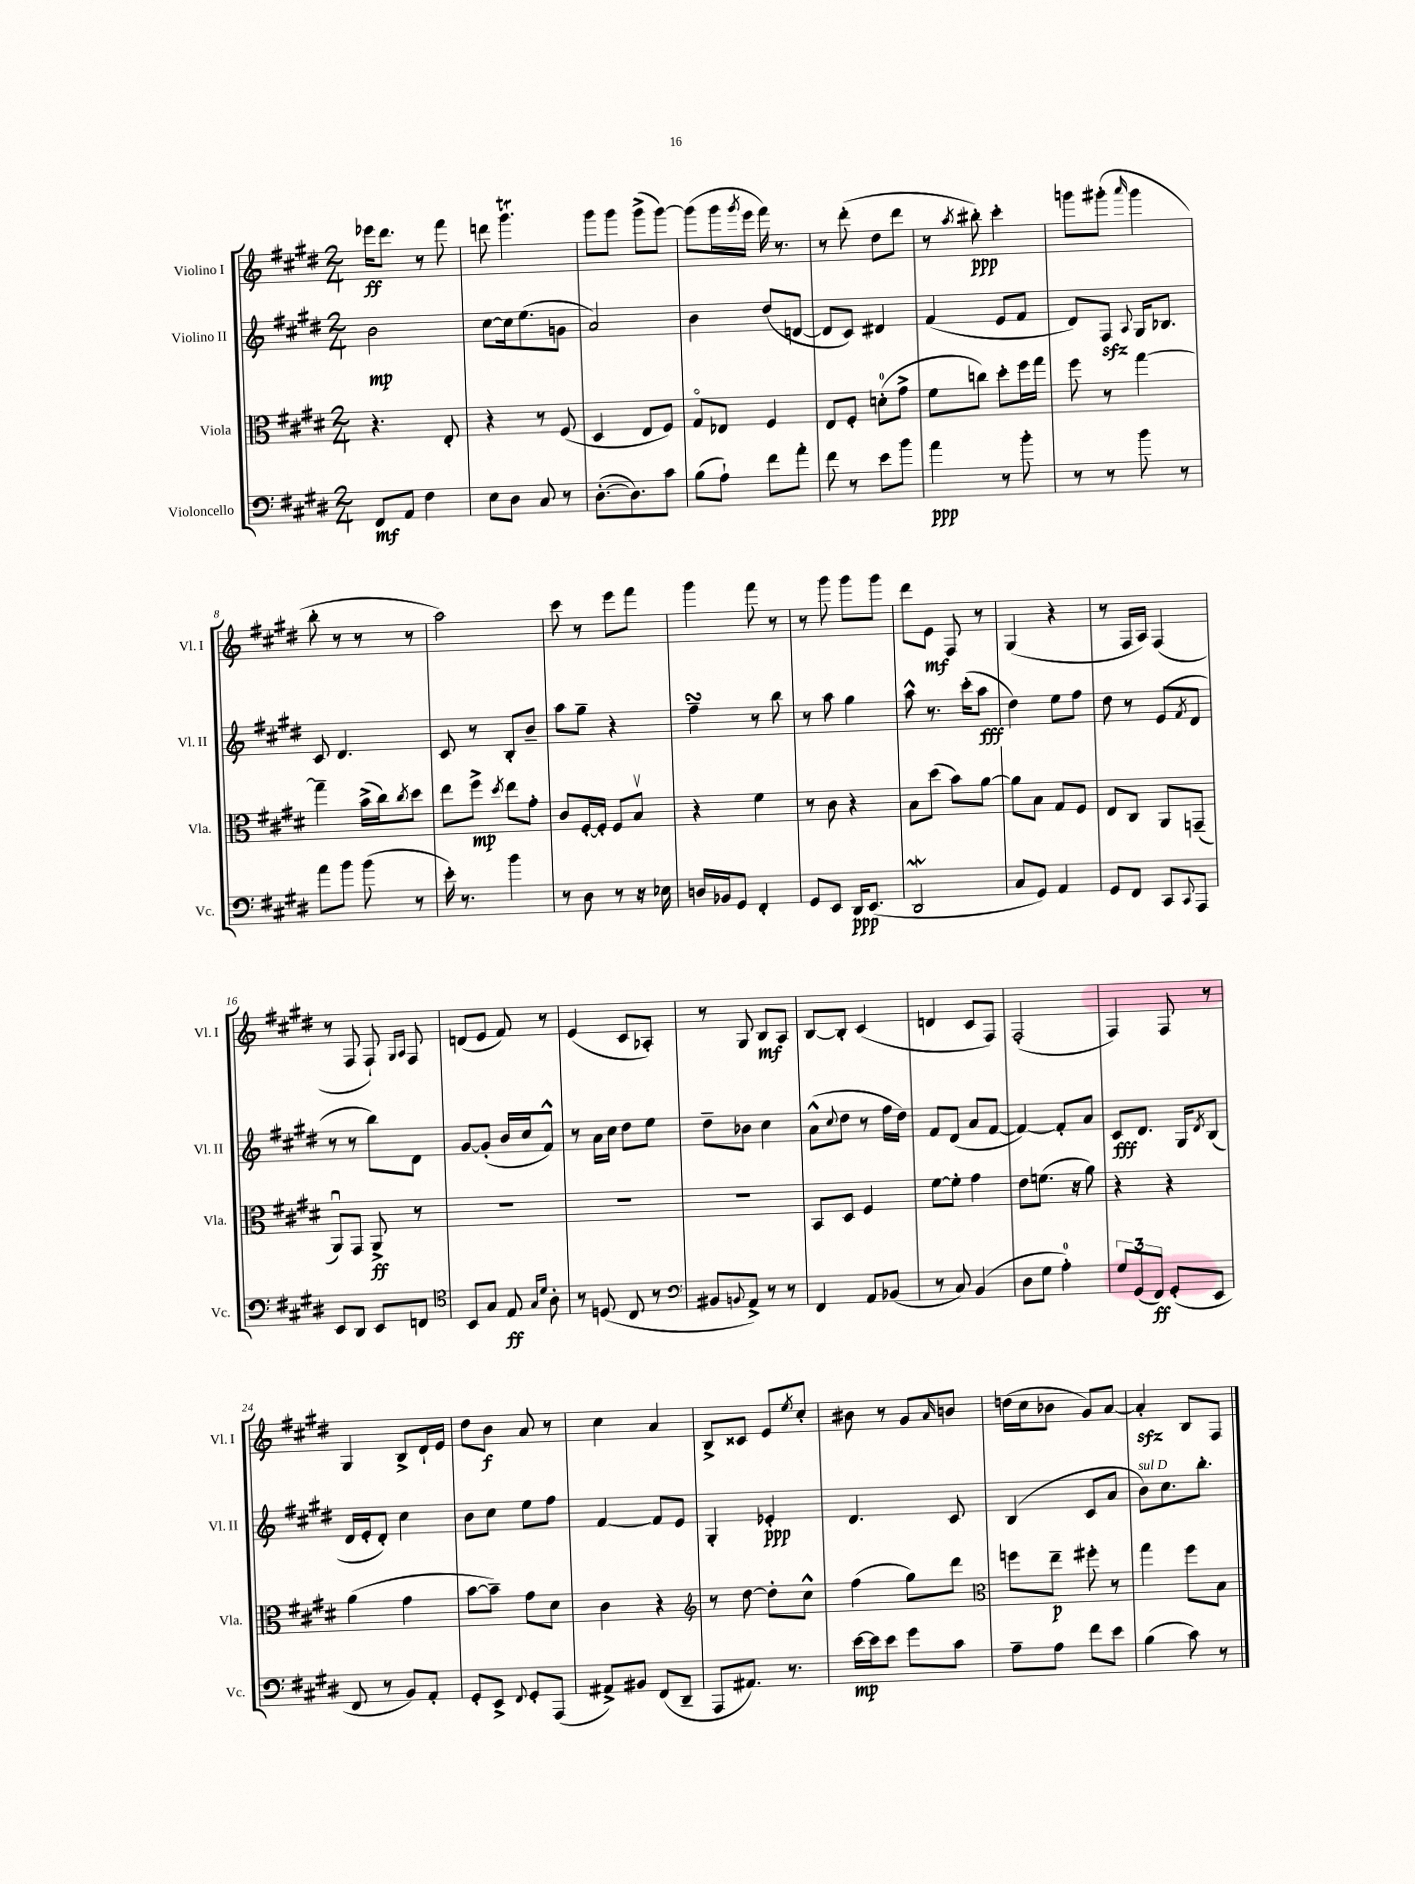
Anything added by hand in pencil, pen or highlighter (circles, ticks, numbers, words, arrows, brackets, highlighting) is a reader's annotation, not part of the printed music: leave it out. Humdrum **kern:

**kern	**dynam	**kern	**dynam	**kern	**dynam	**kern	**dynam
*part4	*part4	*part3	*part3	*part2	*part2	*part1	*part1
*staff4	*staff4	*staff3	*staff3	*staff2	*staff2	*staff1	*staff1
*I"Violoncello	*	*I"Viola	*	*I"Violino II	*	*I"Violino I	*
*I'Vc.	*	*I'Vla.	*	*I'Vl. II	*	*I'Vl. I	*
*clefF4	*	*clefC3	*	*clefG2	*	*clefG2	*
*k[f#c#g#d#]	*	*k[f#c#g#d#]	*	*k[f#c#g#d#]	*	*k[f#c#g#d#]	*
*M2/4	*	*M2/4	*	*M2/4	*	*M2/4	*
=1	=1	=1	=1	=1	=1	=1	=1
8FF#/L	mf	4.r	.	2b\	mp	16eee-X\KL	ff
.	.	.	.	.	.	8.ddd#\J	.
8AA/J	.	.	.	.	.	.	.
4F#\	.	.	.	.	.	8r	.
.	.	8E'/	.	.	.	8fff#\	.
=2	=2	=2	=2	=2	=2	=2	=2
8E\L	.	4r	.	[8cc#\L	.	8dddn\	.
8D#\J	.	.	.	16cc#\k]	.	4.ggg#t\	.
.	.	.	.	(8.ee\	.	.	.
8C#/	.	8r	.	.	.	.	.
8r	.	(8F#/	.	8gn\J	.	.	.
=3	=3	=3	=3	=3	=3	=3	=3
([8.D#'\L	.	4D#/	.	2a/)	.	8ggg#\L	.
.	.	.	.	.	.	8ggg#\J	.
8.D#\])	.	.	.	.	.	.	.
.	.	8E/L	.	.	.	(8ggg#^\L	.
8c#\J	.	8F#/J)	.	.	.	[8ggg#\J)	.
=4	=4	=4	=4	=4	=4	=4	=4
(8B\L	.	8G#/L	.	4b\	.	(8ggg#\L]	.
8A`\J)	.	8E-X/J	.	.	.	16ggg#\L	.
.	.	.	.	.	.	8qggg#/	.
.	.	.	.	.	.	16eee\JJ	.
8f#\L	.	4F#/	.	(8dd#/L	.	16fff#\)	.
.	.	.	.	.	.	8.r	.
8a'\J	.	.	.	[8dn/J	.	.	.
=5	=5	=5	=5	=5	=5	=5	=5
8f#\	.	8E/L	.	8d/L]	.	8r	.
8r	.	8F#'/J	.	8c#/J)	.	(8ddd#'\	.
8e\L	.	(8dn'\L	.	4d#X/	.	8dd#\L	.
8b\J	.	8g#^\J	.	.	.	8ddd#\J	.
=6	=6	=6	=6	=6	=6	=6	=6
4a\	ppp	8f#\L	.	(4f#/	.	8r	.
.	.	.	.	.	.	8qaa/	.
.	.	8ccn\J)	.	.	.	8bb#X'\)	ppp
8r	.	8dd#'\L	.	8e/L	.	4ccc#'\	.
8b'\	.	16ff#\L	.	8f#/J	.	.	.
.	.	16gg#\JJ	.	.	.	.	.
=7	=7	=7	=7	=7	=7	=7	=7
8r	.	8ff#\	.	8d#/L)	.	8gggn\L	.
8r	.	8r	.	8F#zz/J	.	(8ggg#X'\J	.
.	.	.	.	8qqA/	.	16qqaaa/	.
8b\	.	[4gg#\	.	16G#/KL	.	4ggg#\	.
.	.	.	.	8.B-X/J	.	.	.
8r	.	.	.	.	.	.	.
!!LO:LB:g=z
=8	=8	=8	=8	=8	=8	=8	=8
8a\L	.	4gg#~\]	.	8c#/	.	8bb'\	.
8b\J	.	.	.	4.d#/	.	8r	.
(8b\	.	(16b^\LL	.	.	.	8r	.
.	.	16cc#\J)	.	.	.	.	.
.	.	8qcc#/	.	.	.	.	.
8r	.	8dd#\J	.	.	.	8r	.
=9	=9	=9	=9	=9	=9	=9	=9
16e'\)	.	8ee\L	.	8c#/	.	2aa\)	.
8.r	.	.	.	.	.	.	.
.	.	8ff#^\J	mp	8r	.	.	.
.	.	8qdd#/	.	.	.	.	.
4b\	.	8ee\L	.	8B'/L	.	.	.
.	.	8g#'\J	.	8b~/J	.	.	.
=10	=10	=10	=10	=10	=10	=10	=10
8r	.	8c#/L	.	8aa\L	.	8ccc#\	.
8D#\	.	[16F#'/L	.	8gg#~\J	.	8r	.
.	.	16F#'/JJ]	.	.	.	.	.
8r	.	8F#/L	.	4r	.	8eee\L	.
16r	.	8Bv/J	.	.	.	8fff#\J	.
16E-X\	.	.	.	.	.	.	.
=11	=11	=11	=11	=11	=11	=11	=11
16Dn/LL	.	4r	.	4ff#sSSS~\	.	4ggg#\	.
16BB-X/J	.	.	.	.	.	.	.
8GG#/J	.	.	.	.	.	.	.
4FF#'/	.	4f#\	.	8r	.	8fff#\	.
.	.	.	.	8bb\	.	8r	.
=12	=12	=12	=12	=12	=12	=12	=12
8GG#/L	.	8r	.	8r	.	8r	.
8EE/J	.	8c#\	.	8aa\	.	8ggg#\	.
16DD#/KL	ppp	4r	.	4gg#\	.	8ggg#\L	.
(8.EE/J	.	.	.	.	.	.	.
.	.	.	.	.	.	8ggg#\J	.
=13	=13	=13	=13	=13	=13	=13	=13
2DD#W/	.	8B\L	.	8aa^^\	.	8ddd#\L	.
.	.	(8dd#\J	.	8.r	.	8e\J	mf
.	.	8b\L)	.	.	.	8F#/	.
.	.	.	.	(16ccc#'\KL	.	.	.
.	.	[8a\J	.	8aa\J	fff	8r	.
=14	=14	=14	=14	=14	=14	=14	=14
8C#/L	.	8a\L]	.	4dd#\)	.	(4G#/	.
8GG#/J)	.	8B\J	.	.	.	.	.
4AA/	.	8G#/L	.	8ee\L	.	4r	.
.	.	8F#/J	.	8ff#\J	.	.	.
=15	=15	=15	=15	=15	=15	=15	=15
8GG#/L	.	8E/L	.	8dd#\	.	8r	.
8FF#/J	.	8C#/J	.	8r	.	16F#/LL	.
.	.	.	.	.	.	16A/JJ)	.
8CC#/L	.	8AA/L	.	(8e/L	.	(4F#/	.
8qqCC#/	.	.	.	8qf#/	.	.	.
8AAA/J	.	(8GGn~/J	.	8d#/J	.	.	.
!!LO:LB:g=z
=16	=16	=16	=16	=16	=16	=16	=16
8EE/L	.	8AAu/L)	.	8r	.	8r	.
8DD#/J	.	8GG#/J	.	8r	.	8F#/	.
8EE/L	.	8AA^/	ff	8bb\L)	.	8F#`/)	.
.	.	.	.	.	.	16qqG#/LL	.
.	.	.	.	.	.	16qqA/JJ	.
8FFn/J	.	8r	.	8d#\J	.	8F#/	.
=17	=17	=17	=17	=17	=17	=17	=17
*clefC4	*	*	*	*	*	*	*
8BB/L	.	2r	.	[8g#/L	.	(8dn/L	.
8G#/J	.	.	.	(8g#'/J]	.	8e/J	.
8E/	ff	.	.	16b/LL	.	8f#/)	.
.	.	.	.	16cc#/J	.	.	.
16qqG#/LL	.	.	.	.	.	.	.
16qqd#/JJ	.	.	.	.	.	.	.
8A'\	.	.	.	8f#^^/J)	.	8r	.
=18	=18	=18	=18	=18	=18	=18	=18
8r	.	2r	.	8r	.	(4e/	.
(8Dn/	.	.	.	16a\LL	.	.	.
.	.	.	.	16cc#\JJ	.	.	.
8C#/	.	.	.	8dd#\L	.	8c#/L	.
8r	.	.	.	8ee\J	.	8A-X'/J)	.
=19	=19	=19	=19	=19	=19	=19	=19
*clefF4	*	*	*	*	*	*	*
8BB#X/L	.	2r	.	8dd#~\L	.	8r	.
8qqBBn/	.	.	.	.	.	.	.
8AA^/J)	.	.	.	8b-X\J	.	8G#/	.
8r	.	.	.	4cc#\	.	8B/L	mf
8r	.	.	.	.	.	8A/J	.
=20	=20	=20	=20	=20	=20	=20	=20
4FF#/	.	8BB/L	.	(8a^^\L	.	[8B/L	.
.	.	.	.	8qqcc#/	.	.	.
.	.	8D#/J	.	8dd#\J	.	8B'/J]	.
8AA/L	.	4F#/	.	8r	.	(4c#/	.
(8BB-X/J	.	.	.	16ff#\LL	.	.	.
.	.	.	.	16dd#\JJ)	.	.	.
=21	=21	=21	=21	=21	=21	=21	=21
8r	.	[8f#\L	.	8f#/L	.	4dn/	.
8C#/)	.	8f#'\J]	.	(8d#/J	.	.	.
(4BB/	.	4g#\	.	8a/L	.	8c#/L	.
.	.	.	.	[8f#/J	.	8F#/J)	.
=22	=22	=22	=22	=22	=22	=22	=22
8D#\L	.	8e\L	.	4f#/_)	.	(2F#'/	.
8G#\J	.	(8.fn\J	.	.	.	.	.
4A'\)	.	.	.	8f#'/L]	.	.	.
.	.	16r	.	.	.	.	.
.	.	8a\)	.	8a/J	.	.	.
=23	=23	=23	=23	=23	=23	=23	=23
12G#/L	.	4r	.	8c#/L	fff	4F#/)	.
(12GG#/	.	.	.	.	.	.	.
.	.	.	.	8.d#/J	.	.	.
12FF#/J)	ff	.	.	.	.	.	.
(8GG#'/L	.	4r	.	.	.	8F#/	.
.	.	.	.	16G#/KL	.	.	.
.	.	.	.	8qd#/	.	.	.
8EE/J	.	.	.	(8B/J	.	8r	.
!!LO:LB:g=z
=24	=24	=24	=24	=24	=24	=24	=24
8FF#/	.	(4a\	.	16d#/LL	.	4G#/	.
.	.	.	.	16e'/J	.	.	.
8r	.	.	.	8d#'/J)	.	.	.
8BB/L)	.	4g#\	.	4cc#\	.	8B^/L	.
8AA'/J	.	.	.	.	.	16d#`/L	.
.	.	.	.	.	.	16e/JJ	.
=25	=25	=25	=25	=25	=25	=25	=25
8GG#'/L	.	[8b\L	.	8b\L	.	8dd#\L	.
8EE^/J	.	8b~\J])	.	8cc#\J	.	8b\J	f
8qqFF#/	.	.	.	.	.	.	.
8GG#'/L	.	8g#\L	.	8ee\L	.	8a/	.
(8AAA/J	.	8d#\J	.	8ff#\J	.	8r	.
=26	=26	=26	=26	=26	=26	=26	=26
8AA#X^/L)	.	4c#\	.	[4f#/	.	4cc#\	.
8BB#X/J	.	.	.	.	.	.	.
(8FF#/L	.	4r	.	8f#/L]	.	4a/	.
8DD#~/J	.	.	.	8e/J	.	.	.
=27	=27	=27	=27	=27	=27	=27	=27
*	*	*clefG2	*	*	*	*	*
8AAA/L	.	8r	.	4G#'/	.	8B^/L	.
8.AA#X/J)	.	[8dd#\	.	.	.	8c##X/J	.
.	.	8dd#'\L]	.	4e-X'/	ppp	8e/L	.
8.r	.	.	.	.	.	.	.
.	.	.	.	.	.	8qee/	.
.	.	8cc#^^\J	.	.	.	8cc#'/J	.
=28	=28	=28	=28	=28	=28	=28	=28
[16e\LL	mp	(4ff#\	.	4.d#/	.	8b#X\	.
16e\J]	.	.	.	.	.	.	.
8e\J	.	.	.	.	.	8r	.
8g#\L	.	8gg#\L)	.	.	.	8g#/L	.
.	.	.	.	.	.	16qqa/	.
8c#\J	.	8ddd#\J	.	8c#/	.	8bn/J	.
=29	=29	=29	=29	=29	=29	=29	=29
*	*	*clefC3	*	*	*	*	*
8A~\L	.	8ffn\L	.	(4B/	.	(16ddn\LL	.
.	.	.	.	.	.	16cc#\J	.
8A\J	.	8ee~\J	p	.	.	8b-X\J	.
8f#\L	.	8ff#X'\	.	8c#/L	.	8g#/L)	.
8e\J	.	8r	.	8a/J	.	[8a/J	.
=30	=30	=30	=30	=30	=30	=30	=30
!	!	!	!	!LO:TX:a:i:t=sul D	!	!	!
(4B\	.	4gg#\	.	8b\L)	.	4azz'/]	.
.	.	.	.	8.cc#\	.	.	.
8c#\)	.	8ff#\L	.	.	.	8B/L	.
.	.	.	.	8.bb'\J	.	.	.
8r	.	8B\J	.	.	.	8F#/J	.
==	==	==	==	==	==	==	==
*-	*-	*-	*-	*-	*-	*-	*-
